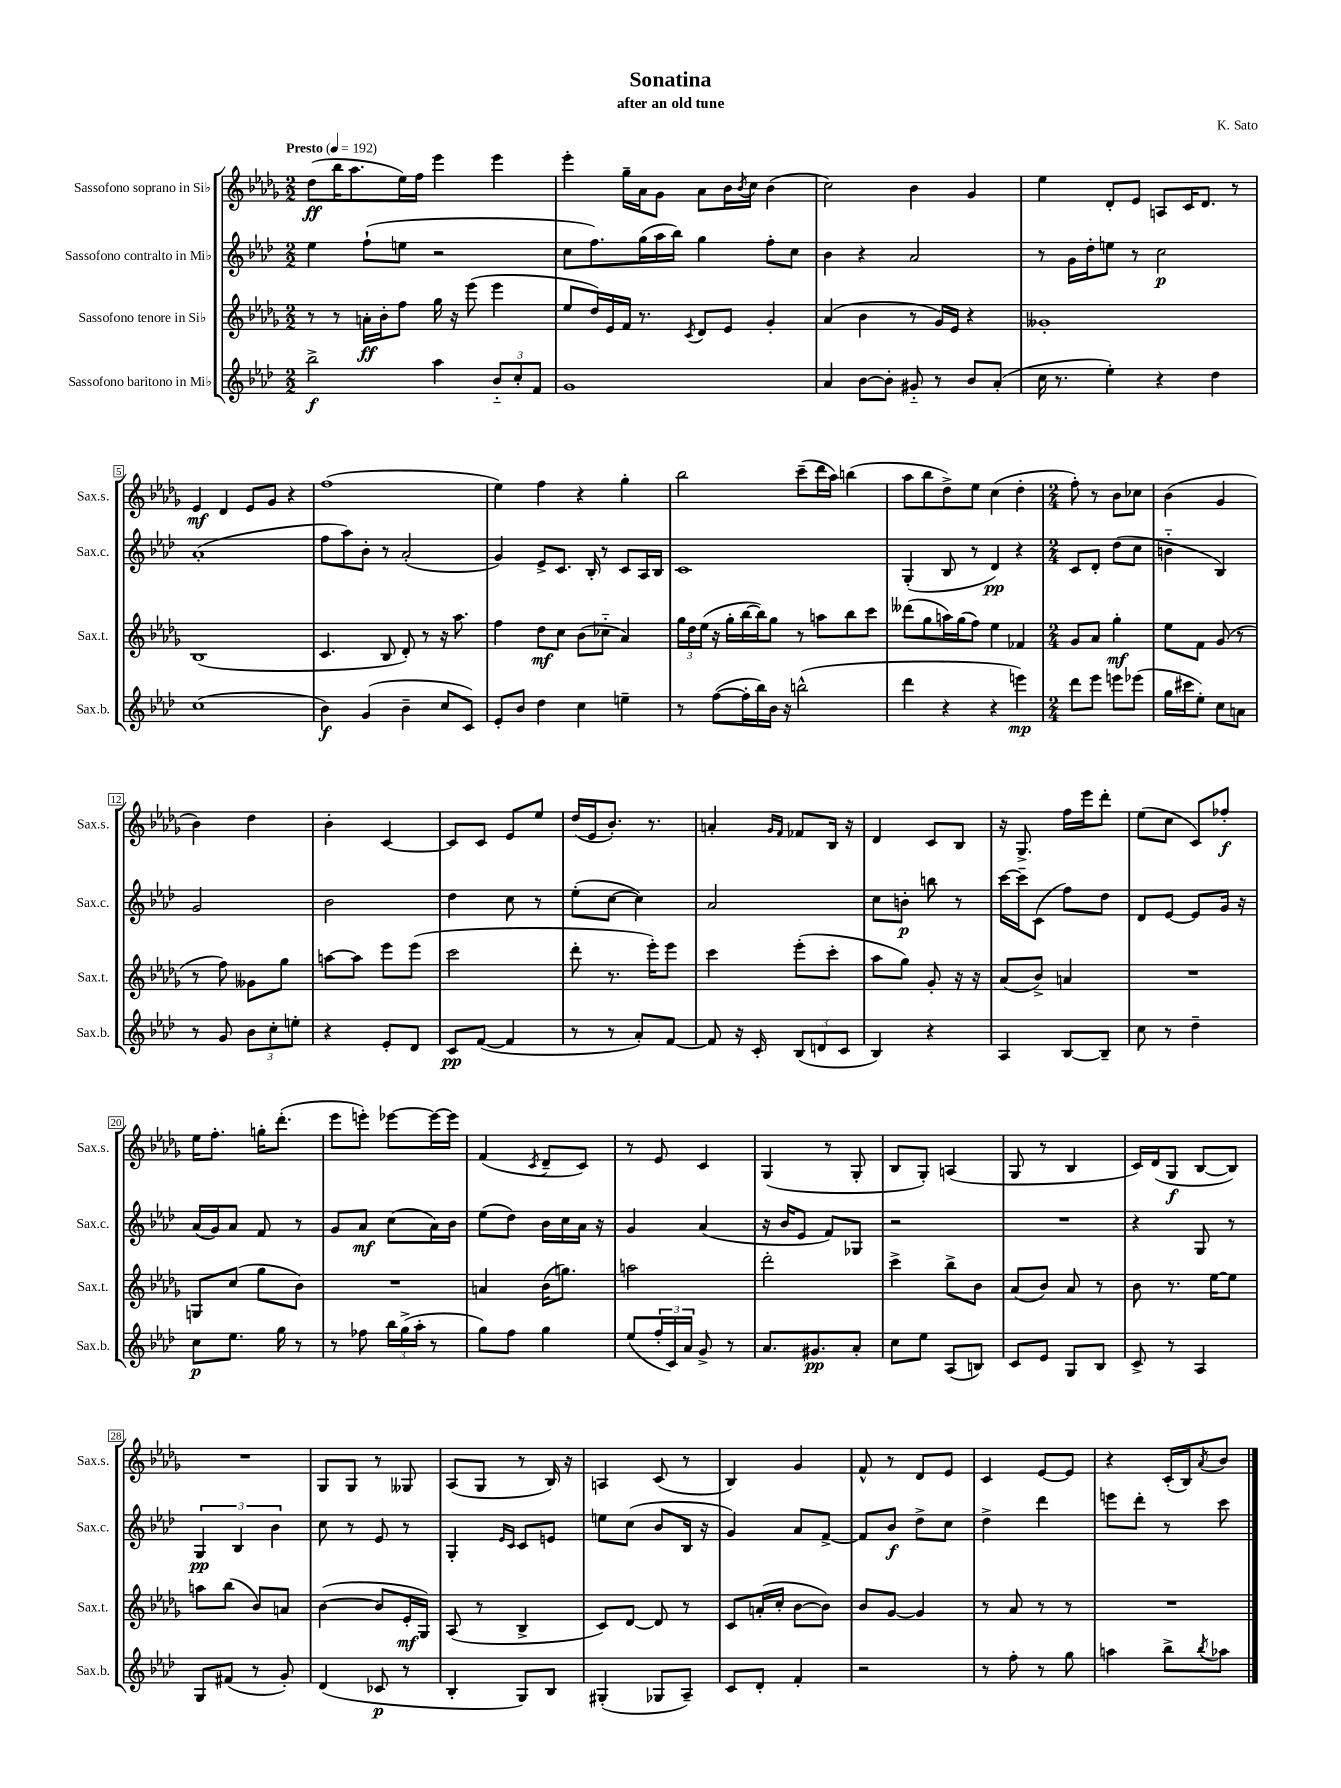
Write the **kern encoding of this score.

**kern	**kern	**kern	**kern
*staff4	*staff3	*staff2	*staff1
*clefG2	*clefG2	*clefG2	*clefG2
*k[b-e-a-d-]	*k[b-e-a-d-g-]	*k[b-e-a-d-]	*k[b-e-a-d-g-]
*M2/2	*M2/2	*M2/2	*M2/2
*MM192	*MM192	*MM192	*MM192
2bb-^\	8r	4ee-\	(8dd-\L
.	8r	.	16bb-\K
.	.	.	8.aa-\
.	16a'\LL	(8ff`\L	.
.	16b-'\J	.	.
.	8ff\J	8ee\J	16ee-\L)
.	.	.	16ff\JJ
4aa-\	16gg-\	2r	4eee-\
.	16r	.	.
.	(8eee-\	.	.
12b-'~/L	4eee-\	.	4eee-\
12cc'/	.	.	.
12f/J	.	.	.
=	=	=	=
1g	8ee-/L	8cc\L	4eee-'\
.	16dd-/L)	8.ff\)	.
.	16e-/	.	.
.	16f/JJ	.	16gg-~\LL
.	8.r	(16gg\L	16a-\J
.	.	16aa-\	8g-\J
.	.	16bb-\JJ)	.
.	8qc/	.	.
.	8d-/L	4gg\	8a-\L
.	8e-/J	.	16b-\L
.	.	.	8qb-/
.	.	.	16cc\JJ
.	4g-'/	8ff'\L	(4b-\
.	.	8cc\J	.
=	=	=	=
4a-/	(4a-/	4b-\	2cc\)
[8b-\L	4b-\	4r	.
8b-'\]J	.	.	.
8g#'~/	8r	2a-/	4b-\
8r	16g-/LL)	.	.
.	16e-/JJ	.	.
8b-/L	4r	.	4g-/
(8a-'/J	.	.	.
=	=	=	=
16cc\	1g--'	8r	4ee-\
8.r	.	.	.
.	.	16g\LL	.
.	.	16dd-'\J	.
4ee-'\)	.	8ee\J	8d-'/L
.	.	8r	8e-/J
4r	.	2cc\	8A/L
.	.	.	16c/K
.	.	.	8.d-/J
4dd-\	.	.	.
.	.	.	8r
=	=	=	=
(1cc	(1B-	(1a-'	4e-/
.	.	.	4d-/
.	.	.	8e-/L
.	.	.	8g-/J
.	.	.	4r
=	=	=	=
4b-\)	4.c/	8ff\L	(1ff
.	.	8aa-\)	.
(4g/	.	8b-'\J	.
.	8B-/	8r	.
4b-~\	8d-'/)	(2a-'/	.
.	8r	.	.
8cc/L	16r	.	.
.	8.aa-\	.	.
8c/J)	.	.	.
=	=	=	=
8e-'/L	4ff\	4g/)	4ee-\)
8b-/J	.	.	.
4dd-\	8dd-\L	8e-^/L	4ff\
.	8cc\J	8.c/J	.
4cc\	(8b-\L	.	4r
.	.	16B-'/	.
.	8cc-'~\J	8r	.
4ee~\	4a-/)	8c/L	4gg-'\
.	.	16A-/L	.
.	.	16B-/JJ	.
=	=	=	=
8r	24gg-\LL	1c	2bb-\
.	24dd-\	.	.
.	(24ee-\JJ	.	.
([8ff\L	16r	.	.
.	16gg-'\LL	.	.
16ff'\]L	[16bb-\	.	.
16bb-\)	16bb-\]J)	.	.
16b-\JJ	8gg-\J	.	.
16r	.	.	.
(2bb^^\	8r	.	(8ccc~\L
.	8aa\L	.	16ddd-\L
.	.	.	16aa-\JJ)
.	8bb-\	.	(4bb\
.	8ccc\J	.	.
=	=	=	=
4ddd-\	(8ddd--\L	(4G'/	8aa-\L
.	8gg-\	.	8bb-\
4r	16aa\L)	8B-/	8dd-^\)
.	(16gg-\J	.	.
.	8ff\J)	8r	8ee-\J
4r	4ee-\	4d-/)	(4cc\
4eee\)	4f-/	4r	4dd-'\
=	=	=	=
*M2/4	*M2/4	*M2/4	*M2/4
8ddd-\L	8g-/L	8c/L	8ff'\)
8eee-\J	8a-/J	8d-'/J	8r
8eee\L	4gg-'\	(8dd-\L	8b-\L
(8eee-\J	.	8cc\J	8cc-\J
=	=	=	=
16gg\LL	8ee-\L	4b'~\	(4b-\
16ccc#\J	.	.	.
8ee-'\J)	8f\J	.	.
8cc\L	(8g-/	4B-/)	4g-/
8a\J	8r	.	.
=	=	=	=
8r	8r	2g/	4b-\)
8g/	8ff\)	.	.
12b-\L	8g--\L	.	4dd-\
12cc'\	.	.	.
.	8gg-\J	.	.
12ee'\J	.	.	.
=	=	=	=
4r	[8aa\L	2b-\	4b-'\
.	8aa\]J	.	.
8e-'/L	8eee-\L	.	[4c/
8d-/J	(8eee-\J	.	.
=	=	=	=
8c/L	2ccc\	4dd-\	8c/]L
([8f/J	.	.	8c/J
4f/]	.	8cc\	8e-/L
.	.	8r	8ee-/J
=	=	=	=
8r	8ddd-'\	(8ee-'\L	(16dd-/LL
.	.	.	16e-/J
8r	8.r	[8cc\J	8.b-'/J)
8a-'/L)	.	4cc\])	.
.	16eee-'\LK)	.	8.r
[8f/J	8eee-\J	.	.
=	=	=	=
8f/]	4ccc\	2a-/	4a'/
16r	.	.	.
16c'/	.	.	.
.	.	.	16qqg-/LL
.	.	.	16qqf/JJ
(12B-/L	(8eee-'\L	.	8f-/L
12d/	.	.	.
.	8ccc'\J	.	16B-/Jk
12c/J	.	.	.
.	.	.	16r
=	=	=	=
4B-/)	8aa-\L	8cc\L	4d-/
.	8gg-\J)	8b'\J	.
4r	8g-'/	8bb\	8c/L
.	16r	8r	8B-/J
.	16r	.	.
=	=	=	=
4A-/	(8a-/L	[16ccc\LL	16r
.	.	16ccc~\]J	8.G-^/
.	8b-^/J)	(8c\J	.
[8B-/L	4a/	8ff\L)	16ff\LL
.	.	.	16eee-\J
8B-~/]J	.	8dd-\J	8ddd-'\J
=	=	=	=
8cc\	2r	8d-/L	(8ee-\L
8r	.	[8e-/J	8cc\J
4dd-~\	.	8e-/]L	8c/L)
.	.	16g/Jk	8ff-'/J
.	.	16r	.
=	=	=	=
8cc\L	8G/L	(16a-/LL	16ee-\LK
.	.	16g/J)	8.ff'\J
8.ee-\J	(8cc/J	8a-/J	.
.	8gg-\L	8f/	16gg'\LK
16gg\	.	.	(8.ddd-'\J
8r	8b-\J)	8r	.
=	=	=	=
8r	2r	8g/L	8eee-\L
8ff-\	.	8a-/J	8eee'\J)
24bb-\LL	.	(8cc\L	[8eee-\L
(24gg^\	.	.	.
24aa-'\JJ	.	.	.
8r	.	16a-\L)	16eee-\_L
.	.	16b-\JJ	16eee-\]JJ
=	=	=	=
8gg\L)	4a/	(8ee-\L	(4f/
8ff\J	.	8dd-\J)	.
.	.	.	8qc/
4gg\	(16b-\LK	16b-\LL	8d-~/L
.	8.gg\J)	16cc\	.
.	.	16a-\JJ	8c/J)
.	.	16r	.
=	=	=	=
(8ee-/L	2aa\	4g/	8r
24ff'/L	.	.	8e-/
24c/)	.	.	.
24a-/JJ	.	.	.
8g^/	.	(4a-/	4c/
8r	.	.	.
=	=	=	=
8.a-/L	2ddd-'\	16r	(4G-/
.	.	16b-/LK	.
.	.	8e-/J	.
8.g#/	.	.	.
.	.	8f/L)	8r
8a-'/J	.	8G-/J	8G-'/
=	=	=	=
8cc\L	4ccc^\	2r	8B-/L
8ee-\J	.	.	8G-'/J)
(8A-/L	8bb-^\L	.	(4A/
8B/J)	8b-\J	.	.
=	=	=	=
8c/L	(8a-/L	2r	8G-/
8e-/J	8b-/J)	.	8r
8G/L	8a-/	.	4B-/
8B-/J	8r	.	.
=	=	=	=
8c^/	8b-\	4r	16c/LL)
.	.	.	(16d-/J
8r	8.r	.	8G-/J
4A-/	.	8G/	[8B-/L
.	[16ee-\LK	.	.
.	8ee-\]J	8r	8B-/]J)
=	=	=	=
8G/L	8aa\L	6G/	2r
(8f#/J	(8bb-\J	.	.
.	.	6B-/	.
8r	8b-/L)	.	.
.	.	6b-\	.
8g'/)	8a/J	.	.
=	=	=	=
(4d-/	([4b-\	8cc\	8G-/L
.	.	8r	8G-/J
8c-/	8b-/]L	8e-/	8r
8r	16e-'/L	8r	8G--/
.	16G-/JJ)	.	.
=	=	=	=
4B-'/	(8A-/	4G'/	(8A-/L
.	8r	.	8G-/J
.	.	16qqe-/LL	.
.	.	16qqc/JJ	.
8G/L)	4B-^/	8c/L	8r
8B-/J	.	8e/J	16B-/)
.	.	.	16r
=	=	=	=
(4G#'/	8c/L)	8ee\L	4A/
.	[8d-/J	(8cc\J	.
8G-/L	8d-/]	8b-/L	(8c/
8A-~/J)	8r	16B-/Jk	8r
.	.	16r	.
=	=	=	=
8c/L	8c/L	4g/)	4B-/)
8d-'/J	(16a'/L	.	.
.	16cc'/JJ	.	.
4f'/	[8b-\L	8a-/L	4g-/
.	8b-\]J)	[8f^/J	.
=	=	=	=
2r	8b-/L	8f/]L	8f^^/
.	[8g-/J	8b-/J	8r
.	4g-/]	8dd-^\L	8d-/L
.	.	8cc\J	8e-/J
=	=	=	=
8r	8r	4dd-^\	4c/
8ff'\	8a-/	.	.
8r	8r	4ddd-\	[8e-/L
8gg\	8r	.	8e-/]J
=	=	=	=
4aa\	2r	8eee\L	4r
.	.	8ddd-'\J	.
8bb-^\L	.	8r	(16c'/LL
.	.	.	16B-/J)
8qbb-/	.	.	8qa-/
8aa-\J	.	8ccc\	8b-/J
==	==	==	==
*-	*-	*-	*-
